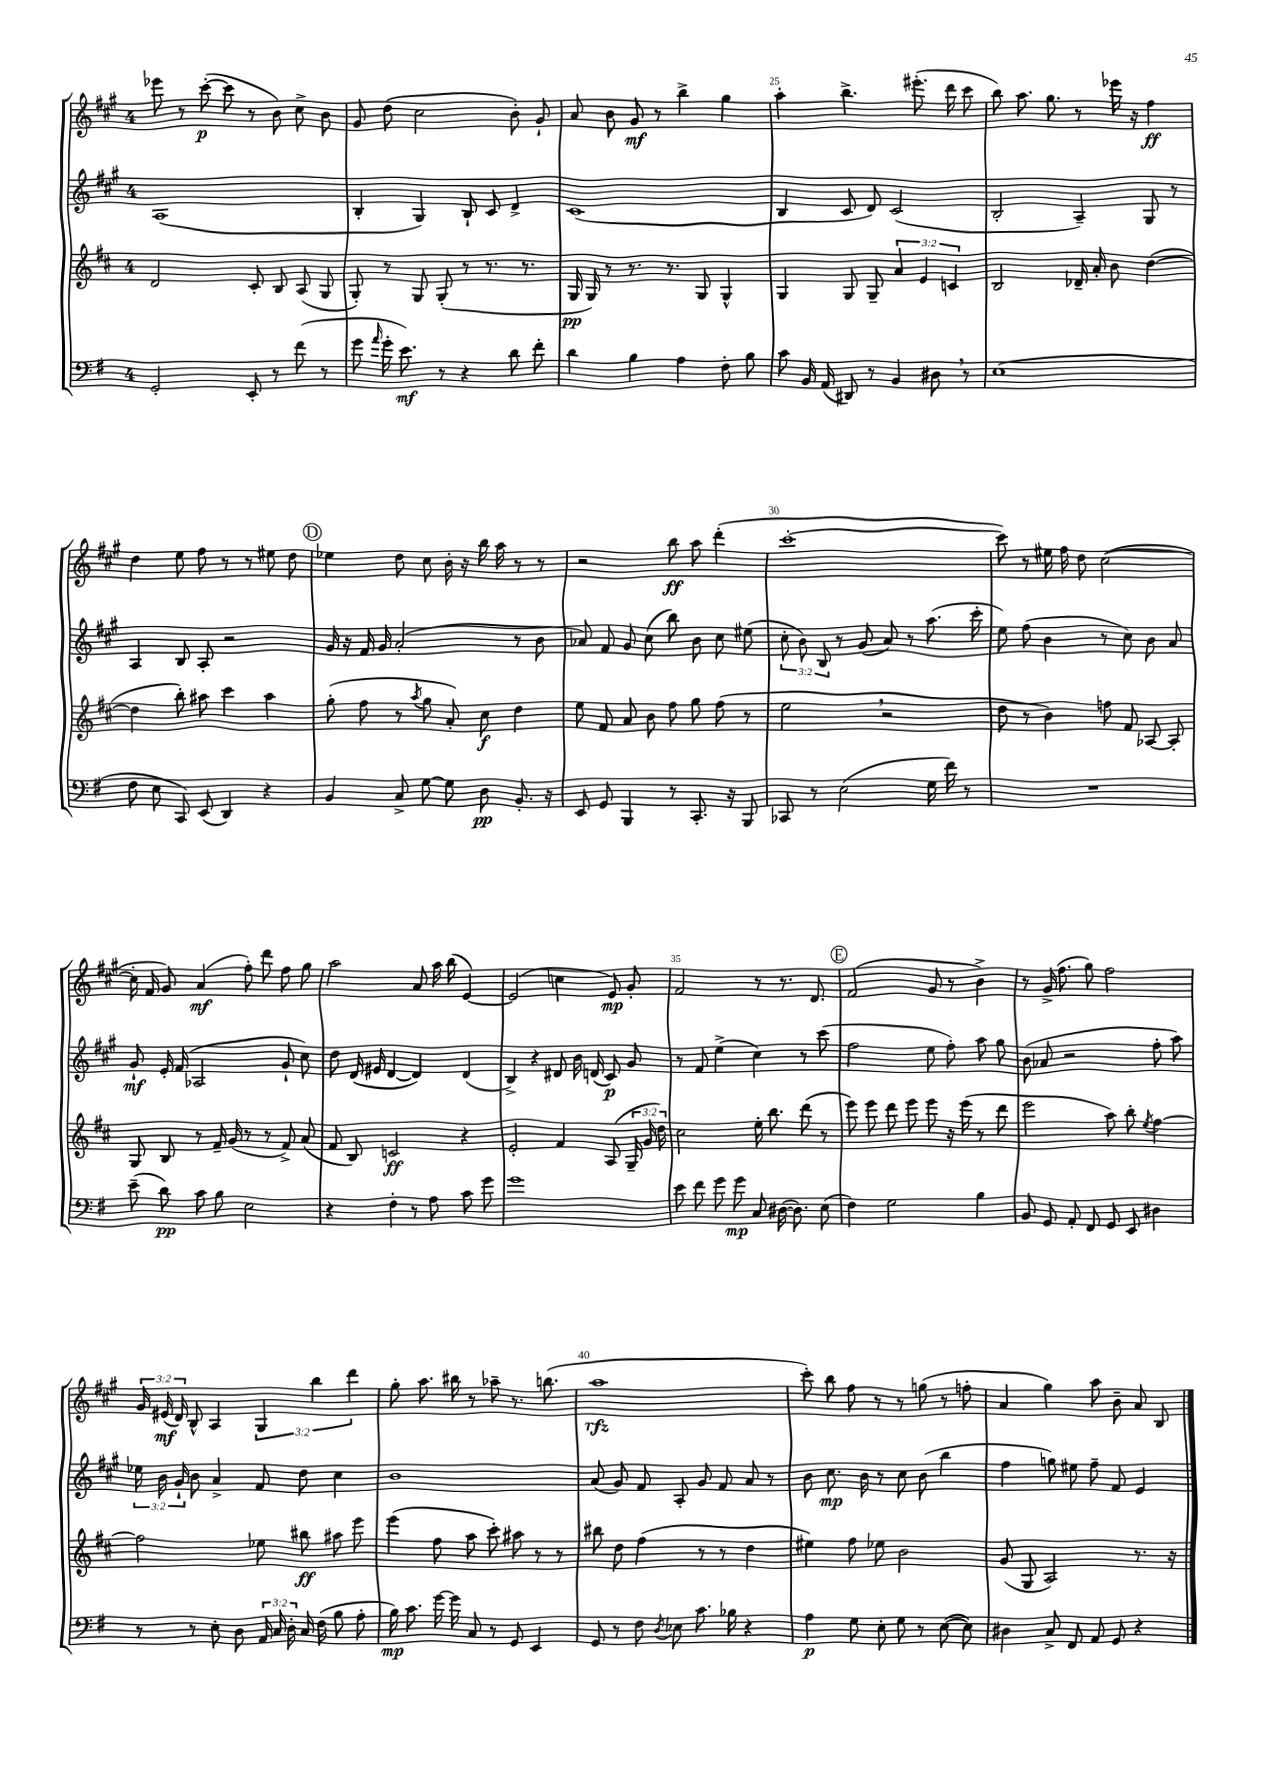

**kern	**kern	**kern	**kern
*staff4	*staff3	*staff2	*staff1
*clefF4	*clefG2	*clefG2	*clefG2
*k[f#]	*k[f#c#]	*k[f#c#g#]	*k[f#c#g#]
*M4/4	*M4/4	*M4/4	*M4/4
2GG'	2d	(1A	8eee-
.	.	.	8r
.	.	.	([8ccc#'
.	.	.	8ccc#]
8EE'	8c#'	.	8r
8r	8B	.	8b)
(8f#	(8A	.	8cc#^
8r	8G	.	8b
=	=	=	=
8g	8G')	4B'	8g#
16qqa	.	.	.
16g'	8r	.	(8dd
8.e)	.	.	.
.	8G	4G#)	2cc#
8r	(8G'	.	.
4r	8r	8B`	.
.	8.r	8c#	.
8d	.	4d^	8b')
.	8.r	.	.
8f#'	.	.	8g#`
=	=	=	=
4d	16G	(1c#	8a
.	16G)	.	.
.	8r	.	8b
4B	8.r	.	8g#
.	.	.	8r
.	8.r	.	.
4A	.	.	4bb^
.	8G	.	.
8F#'	4G^^	.	4gg#
8B	.	.	.
=	=	=	=
8c	4G	4B	4aa'
16BB	.	.	.
(16AA	.	.	.
8DD#)	8G	8c#	4.bb^
8r	8G~	8d)	.
4BB	6a	(2c#	.
.	.	.	(8.eee#'
.	6e	.	.
8D#	.	.	.
.	.	.	16ddd
.	6c	.	.
8r	.	.	8ccc#
=	=	=	=
(1E	2B	2B'	8bb)
.	.	.	8.aa
.	.	.	8.gg#
.	16d-~	4A~)	8r
.	16a'	.	.
.	8b	.	16eee-
.	.	.	16r
.	([4dd	8G#	4ff#
.	.	8r	.
=	=	=	=
8F#	4dd]	4A	4dd
8E	.	.	.
8CC)	8bb')	8B	8ee
(8EE	8aa#	8A'	8ff#
4DD)	4ccc#	2r	8r
.	.	.	8r
4r	4aa#	.	8ee#
.	.	.	8dd
=	=	=	=
4BB	(8gg'	16g#	4ee-
.	.	16r	.
.	8ff#	16f#	.
.	.	16g#	.
8C^	8r	(2a'	8dd
.	8qaa	.	.
[8G	8gg	.	8cc#
8G]	8a')	.	16b'
.	.	.	16r
8D	8cc#	.	16bb
.	.	.	16aa
8.BB'	4dd	8r	8r
.	.	8b	8r
16r	.	.	.
=	=	=	=
8EE	8ee	8a-)	2r
8GG	8f#	8f#	.
4BBB	8a	8g#	.
.	8b	(8cc#	.
8r	8ff#	8bb)	8bb
8.CC'	8gg	8b	8aa
.	(8ff#	8cc#	(4ddd'
16r	.	.	.
8BBB	8r	(8ee#	.
=	=	=	=
8CC-	2ee	12cc#'	[1ccc#'
.	.	12b)	.
8r	.	.	.
.	.	12B	.
(2E	.	8r	.
.	.	(8g#	.
.	2r	8a)	.
.	.	8r	.
16G	.	(8.aa	.
16f#)	.	.	.
8r	.	.	.
.	.	16ccc#'	.
=	=	=	=
1r	8dd	8ee)	8ccc#])
.	8r	(8ff#	8r
.	4b)	4b	16ee#
.	.	.	16ff#
.	.	.	8dd
.	8ff	8r	([2cc#
.	8f#	8cc#)	.
.	[8A-	8b	.
.	8A-']	8a	.
=	=	=	=
(8e~	8G	8g#`	16cc#']
.	.	.	16f#
8d)	8B	16e'	8g#)
.	.	(16f#	.
8c	8r	2A-	(4a
8B	16f#~	.	.
.	(16g	.	.
2E	8r	.	8ff#')
.	8r	.	8ddd
.	8f#^)	8g#`	8ff#
.	(8a	8cc#)	8gg#
=	=	=	=
4r	8f#	8dd	2aa
.	8B)	(16d	.
.	.	16e#	.
4F#'	2c	[4d	.
8r	.	4d])	8a
8A	.	.	16aa
.	.	.	(16bb
8c	4r	(4d	[4e)
8g	.	.	.
=	=	=	=
1g	2e'	4B^)	(2e]
.	.	4r	.
.	4f#	8d#	4cc
.	.	16b	.
.	.	(16d	.
.	(8A	8c#)	8e)
.	24G~	8g#	8g#'
.	24g	.	.
.	24dd)	.	.
=	=	=	=
8e	2cc#	8r	2f#
8f#	.	8f#	.
8g	.	(4ee^	.
8g	.	.	.
8C	16ee'	4cc#)	8r
.	8.bb	.	.
([16D#	.	.	8.r
8.D#])	.	.	.
.	(8ddd	8r	.
.	.	.	8.d
(8E	8r	(8ccc#	.
=	=	=	=
4F#)	8eee)	2ff#	(2f#
.	8eee	.	.
2G	8ddd	.	.
.	8eee	.	.
.	8eee	8ee	8g#
.	16r	8ff#')	8r
.	(16eee	.	.
4B	8r	8aa	4b^)
.	8ddd	8gg#	.
=	=	=	=
8BB	2eee	(8b	8r
8GG	.	8a-	(16g#^
.	.	.	8.ff#
8AA'	.	2r	.
8FF#	.	.	8gg#)
8GG	8aa)	.	2ff#
8EE	8bb'	.	.
.	8qee	.	.
4D#	[4ff#	8ff#'	.
.	.	8aa)	.
=	=	=	=
8r	2ff#]	24ee-	24g#
.	.	24b	(24e#
.	.	24g#`	24d)
8r	.	8b	8B^^
8E'	.	4a^	4A
8D	.	.	.
24AA	8ee-	8f#	6G#
24C	.	.	.
24D'	.	.	.
16C	8bb#	8dd	.
.	.	.	6bb
(16F#	.	.	.
8B	8aa#	4cc#	.
.	.	.	6ddd
8A'	8eee	.	.
=	=	=	=
16B)	(4eee	1b	8gg#'
8.c	.	.	.
.	.	.	8.aa
[16g	8ff#	.	.
16g]	.	.	16bb#
8C	8aa	.	8r
8r	8ccc#')	.	8aa-~
8GG	8aa#	.	8.r
4EE	8r	.	.
.	.	.	(8.bb
.	8r	.	.
=	=	=	=
8GG	8bb#	(8a	1aa
8r	8dd	8g#)	.
8F#	(4ff#	8f#	.
8qD	.	.	.
8E-	.	8A'	.
8.c	8r	8g#	.
.	8r	8f#	.
16B-	.	.	.
4r	4dd	8a	.
.	.	8r	.
=	=	=	=
4A	4ee#)	8b	8ccc#')
.	.	8.cc#	8bb
8G	8ff#	.	8ff#
.	.	16b	.
8E'	8ee-	8r	8r
8G	2b	8cc#	8r
8r	.	(8b	(8gg
([8E	.	4bb	8r
8E])	.	.	8ff'
=	=	=	=
4D#	(8g	4ff#	4a
.	8G	.	.
8C^	2A)	8gg)	4gg#)
8FF#	.	8ee#	.
8AA	.	8ff#~	8aa
8GG	.	8f#	8b~
4r	8.r	4e	8a
.	.	.	8B
.	16r	.	.
==	==	==	==
*-	*-	*-	*-
